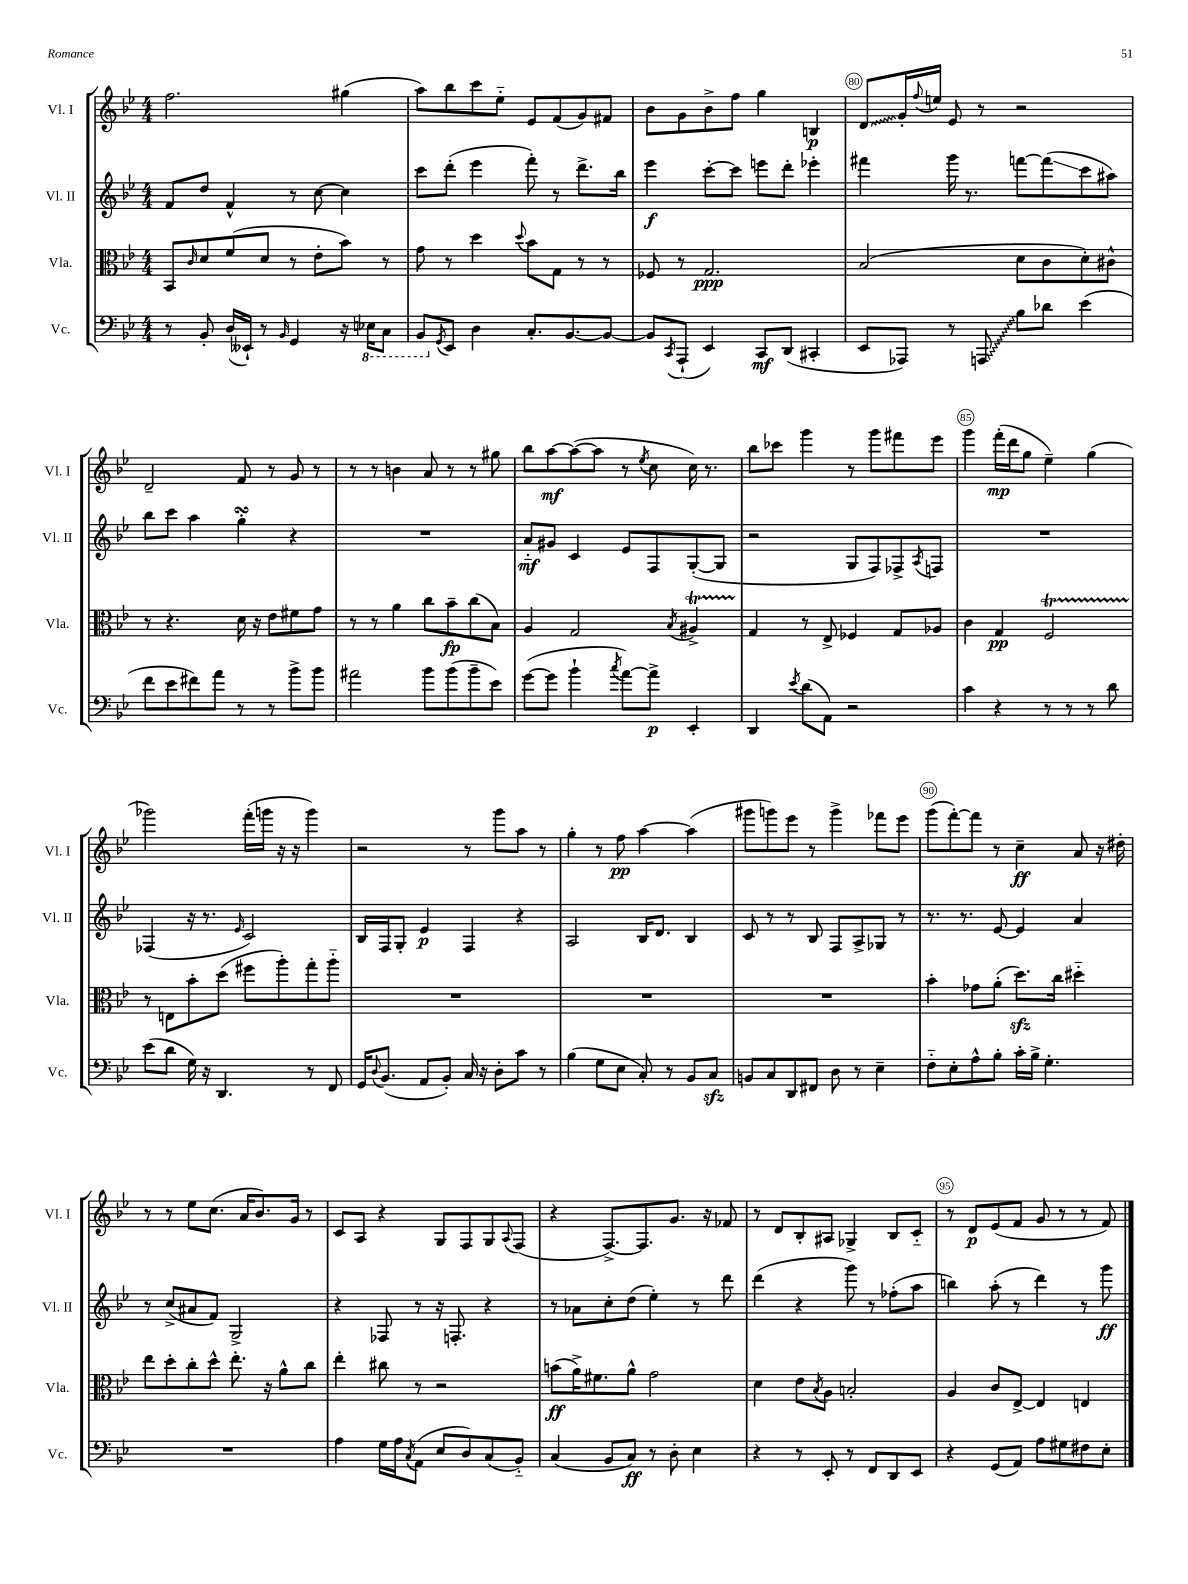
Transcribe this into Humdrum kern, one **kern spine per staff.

**kern	**kern	**kern	**kern
*staff4	*staff3	*staff2	*staff1
*clefF4	*clefC3	*clefG2	*clefG2
*k[b-e-]	*k[b-e-]	*k[b-e-]	*k[b-e-]
*M4/4	*M4/4	*M4/4	*M4/4
8r	8BB-	8f	2.ff
.	16qqc	.	.
8BB-'	8d	8dd	.
(16D	(8f	4f^^	.
16EE--`)	.	.	.
8r	8d	.	.
16qqBB-	.	.	.
4GG	8r	8r	.
.	8e-'	[8cc	.
16r	8b-)	4cc]	(4gg#
16EE-	.	.	.
8CC	8r	.	.
=	=	=	=
8BBB-	8g	8ccc	8aa)
8qGG	.	.	.
8EE-	8r	(8ddd'	8bb-
4D	4dd	4eee-	8ccc
.	.	.	8ee-'~
.	8qqdd	.	.
8.C'	8b-	8fff')	8e-
.	8G	8r	(8f
[8.BB-	.	.	.
.	8r	8.ddd^	8g)
8BB-_	8r	.	8f#
.	.	16bb-	.
=	=	=	=
8BB-]	8F-	4eee-	8b-
8qCC	.	.	.
(8AAA`	8r	.	8g
4EE-)	2.G	[8ccc'	8b-^
.	.	8ccc]	8ff
8CC	.	8eee	4gg
(8DD	.	8ddd'	.
4CC#'	.	4eee-'	4B
=	=	=	=
8EE-	(2B-	4fff#	8d
8AAA-)	.	.	16g'
.	.	.	8qqff
.	.	.	16ee
8r	.	16ggg	8e-
.	.	8.r	.
8AAA	.	.	8r
8B-	8d	[8fff	2r
8d-	8c	(8fff]	.
(4e-	8d')	8ccc	.
.	8c#^^	8aa#)	.
=	=	=	=
8f	8r	8bb-	2d~
8e-	4.r	8ccc	.
8f#)	.	4aa	.
8a	.	.	.
8r	16d	4gg'	8f
.	16r	.	.
8r	8e-	.	8r
8b-^	8f#	4r	8g
8b-	8g	.	8r
=	=	=	=
2a#	8r	1r	8r
.	8r	.	8r
.	4a	.	4b
8b-	8cc	.	8a
(8b-	8b-~	.	8r
8b-~	(8cc	.	8r
8e-)	8B-)	.	8gg#
=	=	=	=
([8g	4A	8a'~	8bb-
8g]	.	8g#	[8aa
4b-`	2G	4c	(8aa_
.	.	.	8aa]
8qcc	.	.	.
[8a)	.	8e-	8r
.	.	.	8qee-
8a^]	.	8F	8cc
.	8qB-	.	.
4EE-'	4A#^	([8G'	16cc)
.	.	.	8.r
.	.	8G]	.
=	=	=	=
4DD	4G	2r	8bb-
.	.	.	8ccc-
8qe-	.	.	.
(8d	8r	.	4ggg
8AA)	8E-^	.	.
2r	4F-	8G	8r
.	.	8F)	8ggg
.	8G	8F-^	8fff#
.	.	8qA	.
.	8A-	8F	8eee-
=	=	=	=
4c	4c	1r	4ggg
4r	4G	.	(16fff'
.	.	.	16ddd
.	.	.	8gg
8r	2F	.	4ee-~)
8r	.	.	.
8r	.	.	(4gg
8d	.	.	.
=	=	=	=
(8e-	8r	(4F-	2ggg-)
8d	8E	.	.
16G)	8b-'	16r	.
16r	.	8.r	.
4.DD	(8dd	.	.
.	.	16qqe-	.
.	8ff#	2c)	(16fff'
.	.	.	16ggg
.	8aa')	.	16r
.	.	.	16r
8r	8gg'	.	4ggg)
8FF	8aa'~	.	.
=	=	=	=
16GG	1r	16B-	2r
8qqD	.	.	.
(8.BB-	.	16F	.
.	.	8G'	.
8AA	.	4e-	.
8BB-')	.	.	.
16C	.	4F	8r
16r	.	.	.
8D'	.	.	8ggg
8c	.	4r	8aa
8r	.	.	8r
=	=	=	=
(4B-	1r	2A	4gg'
8G	.	.	8r
8E-	.	.	8ff
8C')	.	16B-	[4aa
.	.	8.d	.
8r	.	.	.
8BB-	.	4B-	(4aa]
8C	.	.	.
=	=	=	=
8BB	1r	8c	8ggg#
8C	.	8r	8ggg)
8DD	.	8r	8eee-
8FF#	.	8B-	8r
8D	.	8F	4ggg^
8r	.	8A^	.
4E-~	.	8G-	8fff-
.	.	8r	8eee-
=	=	=	=
8F'~	4b-'	8.r	(8ggg
8E-'	.	.	[8fff')
.	.	8.r	.
8A^^	8g-	.	8fff]
8B-'	(8a'	[8e-	8r
16c'	8.dd)	4e-]	4cc~
16B-^	.	.	.
4.G'	.	.	.
.	16cc	.	.
.	4dd#'~	4a	8a
.	.	.	16r
.	.	.	16dd#'
=	=	=	=
1r	8ee-	8r	8r
.	8dd'	(8cc^	8r
.	8cc'	8a#	8ee-
.	8dd^^	8f)	(8.cc
.	8.ee-'	2G^	.
.	.	.	16a
.	.	.	8.b-)
.	16r	.	.
.	8a^^	.	.
.	.	.	16g
.	8cc	.	8r
=	=	=	=
4A	4ee-'	4r	8c
.	.	.	8A
16G	8cc#	8F-	4r
16A	.	.	.
8qC	.	.	.
(8AA	8r	8r	.
8E-	2r	16r	8G
.	.	8.F'	.
8D)	.	.	8F
(8C	.	4r	8G
.	.	.	8qqA
8BB-'~)	.	.	(8F
=	=	=	=
(4C	(8b	8r	4r
.	16a^)	8a-	.
.	8.f#	.	.
8BB-	.	8cc'	[8.F^)
8C)	8a^^	(8dd	.
.	.	.	8.F]
8r	2g	4ee-')	.
8D'	.	.	8.g
4E-	.	8r	.
.	.	.	16r
.	.	8ddd	8f-
=	=	=	=
4r	4d	(4ddd	8r
.	.	.	8d
8r	8e-	4r	8B-'
.	8qB-	.	.
8EE-'	8A	.	8A#
8r	2B'	8ggg)	4G-^
8FF	.	8r	.
8DD	.	(8ff-'	8B-
8EE-	.	8aa	8c'~
=	=	=	=
4r	4A	4bb)	8r
.	.	.	8d
(8GG	8c	(8aa'	(8e-
8AA)	[8E-^	8r	8f
8A	4E-]	4ddd)	8g
8G#	.	.	8r
8F#	4E	8r	8r
8E-'	.	8ggg	8f)
==	==	==	==
*-	*-	*-	*-
